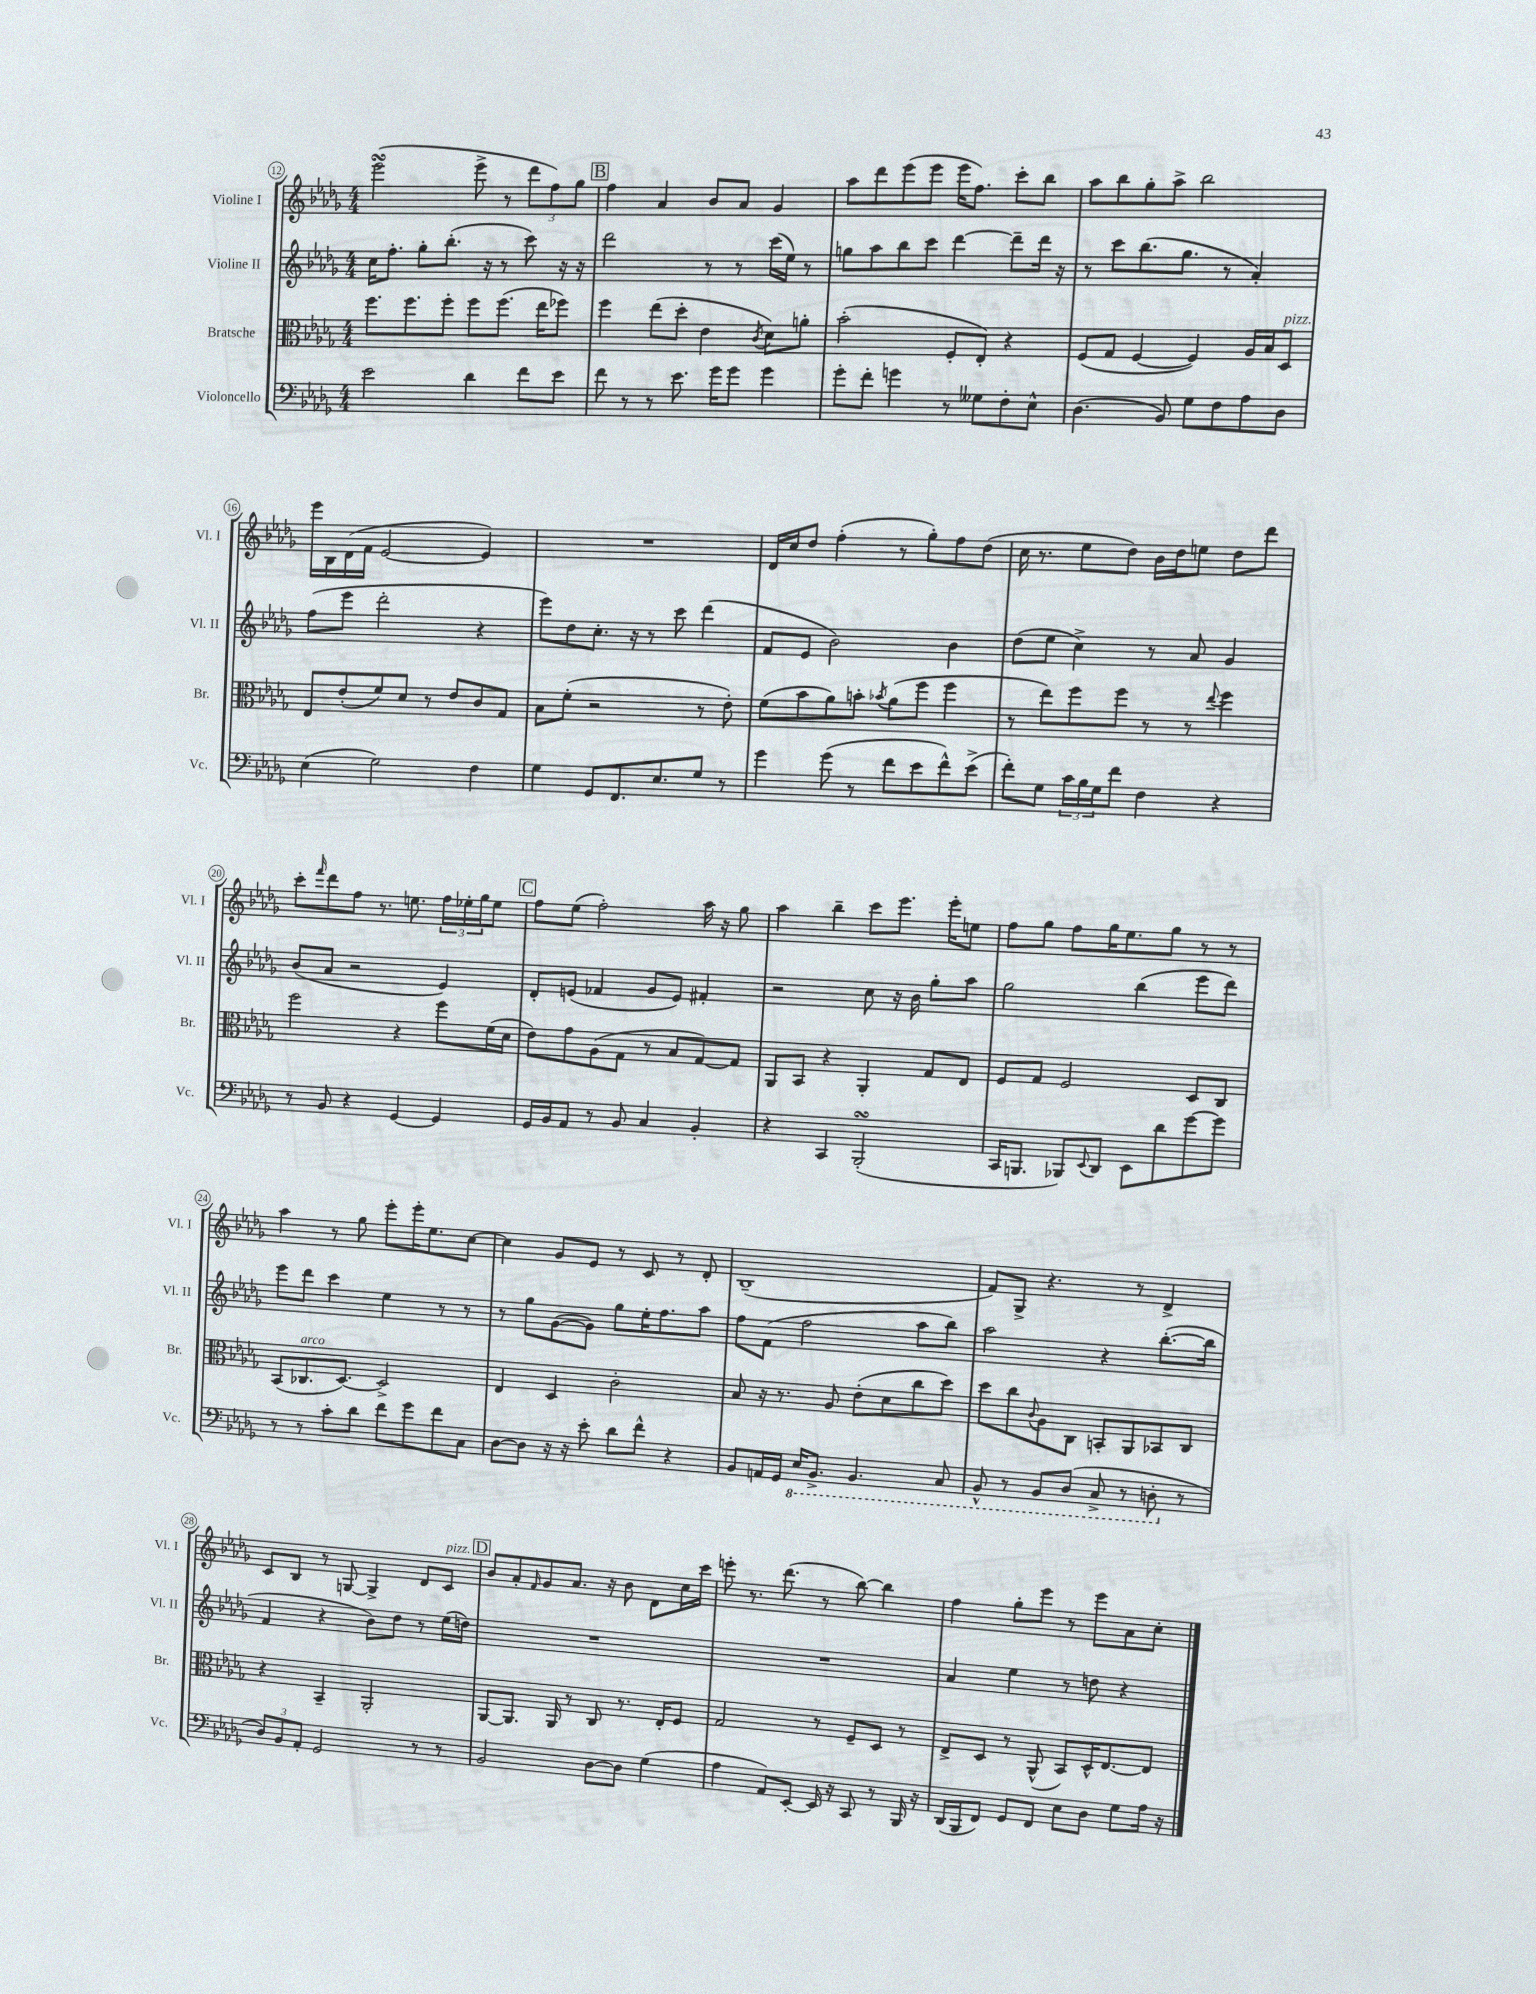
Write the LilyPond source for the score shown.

<<
\new StaffGroup <<
\new Staff = "s0" \with { instrumentName = "Violine I" shortInstrumentName = "Vl. I" } {
    \clef treble \key des \major \numericTimeSignature \time 4/4
    ees'''2\turn( ees'''8-> r8 \tuplet 3/2 { des'''8 f''8) ges''8 } |
    \mark \markup { \box "B" } f''4 aes'4 bes'8 aes'8 ges'4 |
    aes''8 des'''8 ees'''8( ees'''8 ees'''16 f''8.) c'''8-. bes''8 |
    aes''8 bes''8 ges''8-. aes''8-> bes''2 |
    ees'''16 bes16 des'16( f'16 ees'2~ ees'4) |
    R1 |
    des'16 c''16 des''8 f''4-.( r8 ges''8-.) f''8 des''8( |
    c''16 r8. ees''8 des''8) bes'16 des''16 e''8 des''8 des'''8 |
    c'''8-. \grace { f'''16 } des'''8 f''8 r8. e''8. \tuplet 3/2 { f''16 ees''16-. ges''16 } ees''8 |
    \mark \markup { \box "C" } f''8 ees''8( f''2-.) aes''16 r16 ges''8 |
    aes''4 bes''4-- c'''8 ees'''8. ees'''16-. e''8 |
    f''8 ges''8 f''8 ges''16 ees''8. ges''8 r8 r8 |
    aes''4 r8 ges''8 ees'''8-. ees'''16-. ees''8. c''8~ |
    c''4 ges'8 ees'8 r8 c'8 r8 des'8-. |
    bes1--( |
    f'8) ges8-> r4. r8 des'4-> |
    c'8 bes8 r8 g8~ g4-> des'8 c'8^\markup { \italic "pizz." } |
    \mark \markup { \box "D" } bes'8 aes'8-. \grace { f'16 } ges'8 aes'8. r16 bes'8 des'8 c''16 c'''16 |
    e'''8-. r8. des'''8.( r8 bes''8~) bes''4 |
    f''4 ges''8-. ees'''8 r8 ees'''8 aes'8 c''8-. \bar "|." |
}
\new Staff = "s1" \with { instrumentName = "Violine II" shortInstrumentName = "Vl. II" } {
    \clef treble \key des \major \numericTimeSignature \time 4/4
    c''16 f''8.-. ges''8-. bes''8.-.( r16 r8 c'''8) r16 r16 |
    \mark \markup { \box "B" } des'''2 r8 r8 c'''16( ees''16) r8 |
    g''8 aes''8 bes''8 c'''8 des'''4~ des'''8-- des'''16 r16 |
    r8 c'''8 bes''8.( ges''8. r8 aes'4-.) |
    f''8( ees'''8 des'''2-. r4 |
    ees'''8) des''8 c''8.-. r16 r8 c'''8 des'''4( |
    f'8 ees'8 bes'2) bes'4 |
    des''8( ees''8 c''4->) r8 aes'8 ges'4 |
    bes'8( aes'8 r2 ees'4) |
    \mark \markup { \box "C" } des'8-. e'8( fes'4 ges'8 e'8) fis'4-. |
    r2 c''8 r16 bes'16 ges''8-. aes''8 |
    ges''2 bes''4( ees'''8 des'''8) |
    ees'''8 des'''8 c'''4 ees''4 r8 r8 |
    r8 ges''8 ges'8~( ges'8) ges''8 ees''16-. f''8. aes''8 |
    f''8 f'8( f''2 aes''8 bes''8) |
    aes''2 r4 bes''8.~-.( bes''16 |
    f'4 r4 bes'8) des''8 r8 ees''16( d''16) |
    \mark \markup { \box "D" } R1 |
    R1 |
    aes'4 ees''4 r8 d''8 r4 \bar "|." |
}
\new Staff = "s2" \with { instrumentName = "Bratsche" shortInstrumentName = "Br." } {
    \clef alto \key des \major \numericTimeSignature \time 4/4
    f''8. f''8. f''8-. f''8 f''8.( ees''16 fes''8) |
    \mark \markup { \box "B" } f''4 ees''8( des''8-. ees'4 \acciaccatura { c'8 } des'8) a'8-. |
    bes'2-.( f8-. ees8-.) r4 |
    f8( ges8 f4~ f4) aes16 bes16 des8^\markup { \italic "pizz." } |
    ees8 ees'8-.( f'8) des'8 r8 ees'8 c'8 ges8 |
    bes8 f'8-.( r2 r8 ees'8-.) |
    f'8( bes'8 aes'8) b'8-. \acciaccatura { bes'8 } aes'8( f''8 f''4 |
    r8 ees''8) f''8 f''8 r8 r8 \appoggiatura { ees''8 } f''4 |
    f''2 r4 f''8 f'16( des'16 |
    \mark \markup { \box "C" } ees'8) ges'8 aes8( ges8 r8 bes8 ges8~) ges8 |
    aes,8 bes,8 r4 aes,4-. ges8 ees8 |
    f8 ges8 f2 des8 c8 |
    bes,8( ces8.^\markup { \italic "arco" } des8.~) des2-> |
    ees4 des4 c'2-. |
    bes8 r16 r8. aes8 ees'8-.( des'8 c''8 des''8) |
    des''8 c''8 \appoggiatura { c'8 } aes8 c8 b,8-. aes,8 bes,8 c8 |
    r4 bes,4-- aes,2-. |
    \mark \markup { \box "D" } aes,8~ aes,8. aes,16 r8 c8 r8. ees16-. f8 |
    ges2 r8 f8-- des8 r8 |
    ees8-> des8 r8 aes,8-^( bes,8) des16-^ ees8.~ ees8 \bar "|." |
}
\new Staff = "s3" \with { instrumentName = "Violoncello" shortInstrumentName = "Vc." } {
    \clef bass \key des \major \numericTimeSignature \time 4/4
    ees'2 des'4 f'8 ees'8 |
    \mark \markup { \box "B" } f'8 r8 r8 ees'8. ges'16 ges'8 ges'4 |
    ges'8-. f'8-. g'4 r8 geses8 f8-. ees8-^ |
    des4.( bes,8) ges8 f8 aes8 des8 |
    ees4( ges2) f4 |
    ges4 ges,8 f,8. ees8. ges8 r8 |
    ges'4 ges'8( r8 f'8 ees'8 f'8-^) ees'8->( |
    f'8-.) ges8 \tuplet 3/2 { c'16 bes16 ges16 } f'8 f4 r4 |
    r8 bes,8 r4 ges,4~ ges,4 |
    \mark \markup { \box "C" } ges,16 bes,16 aes,8 r8 bes,8 c4 bes,4-. |
    r4 c,4 bes,,2-.\turn( |
    c,16 b,,8. bes,,8) \appoggiatura { ees,8 } des,8 ees,8 des'8 ges'8~ ges'8 |
    r8 r8 c'8-. des'8 f'8 ges'8 f'8 c8 |
    des8~ des8 r16 r16 ees'8-. des'8 f'8-^ r4 |
    bes,8 a,16 ges,16 \ottava #-1 ees,16 bes,,8.-> bes,,4. c,8 |
    bes,,8-^ r8 bes,,8 des,8( c,8-> r8 d,8-. \ottava #0 r8 |
    \tuplet 3/2 { des8) bes,8 aes,8-. } ges,2 r8 r8 |
    \mark \markup { \box "D" } bes,2 des8~ des8 ges4( |
    aes4 aes,8) ees,8~-. ees,16 r16 c,8 r8 bes,,16 r16 |
    des,16( bes,,16 f,8) ges,8 f,8 ees8 des8 ges8 aes16 r16 \bar "|." |
}
>>
>>
\layout { \context { \Score currentBarNumber = #12 \override BarNumber.stencil = #(make-stencil-circler 0.1 0.3 ly:text-interface::print) } }
